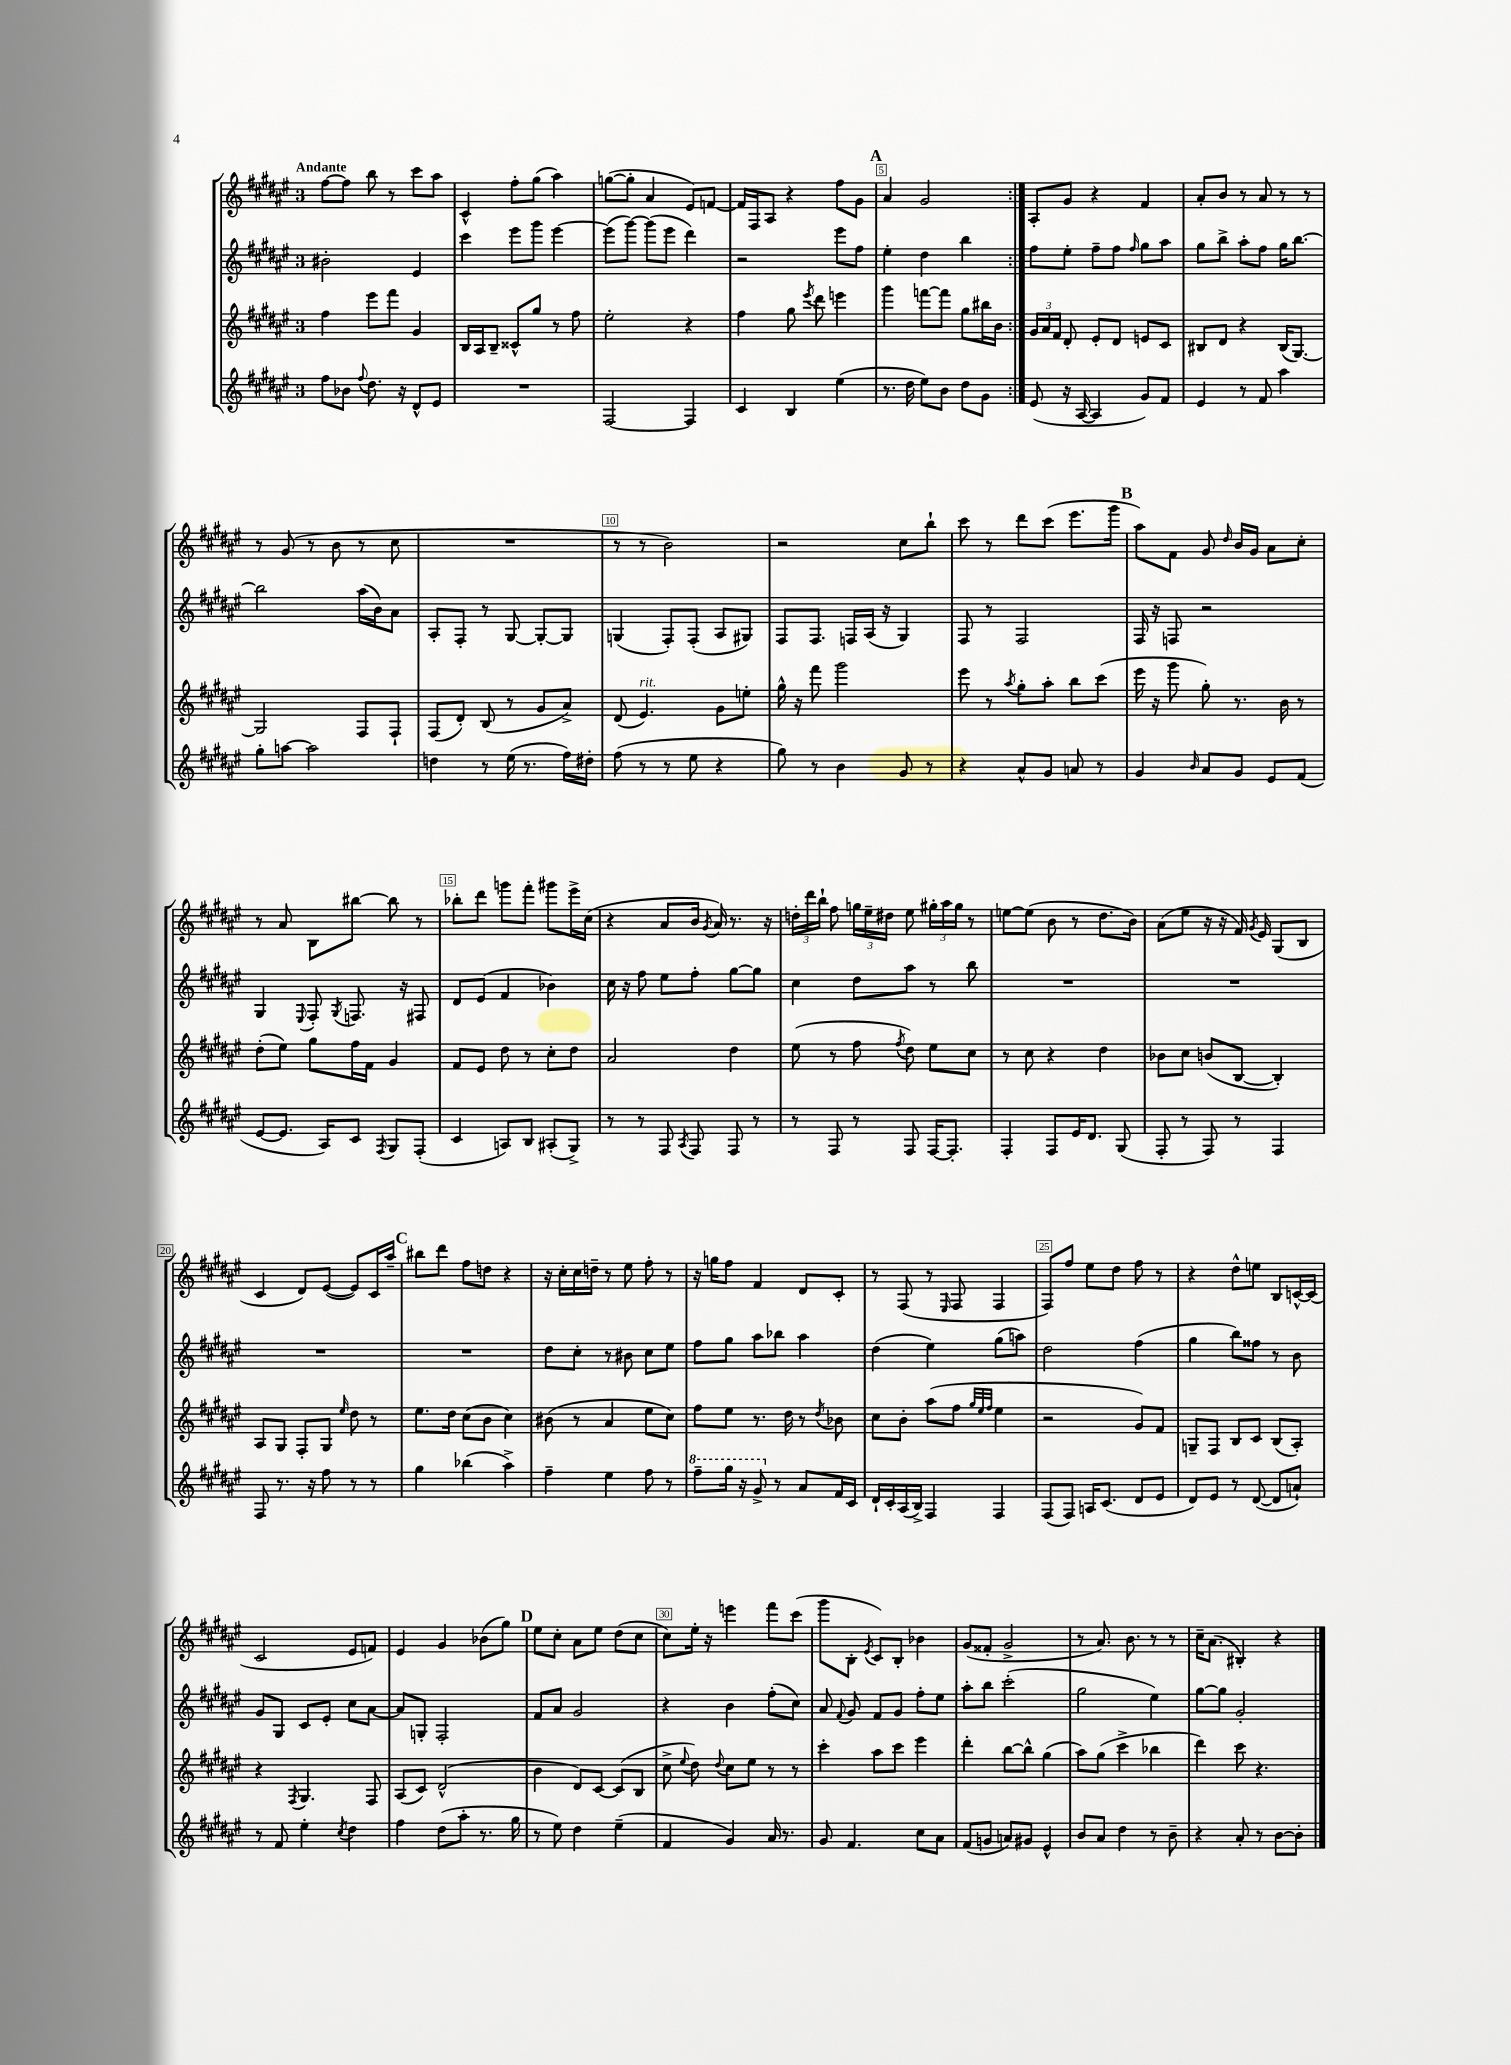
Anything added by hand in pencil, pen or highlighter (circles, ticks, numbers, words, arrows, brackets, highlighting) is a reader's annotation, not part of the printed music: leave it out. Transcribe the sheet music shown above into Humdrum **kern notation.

**kern	**kern	**kern	**kern
*staff4	*staff3	*staff2	*staff1
*clefG2	*clefG2	*clefG2	*clefG2
*k[f#c#g#d#a#e#]	*k[f#c#g#d#a#e#]	*k[f#c#g#d#a#e#]	*k[f#c#g#d#a#e#]
*M3/4	*M3/4	*M3/4	*M3/4
8ff#	4ff#	2b#'	[8ff#
8b-	.	.	8ff#]
8qqff#	.	.	.
8.dd#	8eee#	.	8bb
.	8fff#	.	8r
16r	.	.	.
8d#^^	4g#	4e#	8ccc#
8e#	.	.	8aa#
=	=	=	=
2.r	16B	4ccc#	4c#^^
.	16A#	.	.
.	8B~	.	.
.	8c##^^	8eee#	8ff#'
.	8gg#	8ggg#	(8gg#
.	8r	[4eee#	4aa#)
.	8ff#	.	.
=	=	=	=
[2F#	2ee#'	(8eee#]	([8gg
.	.	[8ggg#)	8gg']
.	.	(8ggg#]	4a#
.	.	8eee#	.
4F#]	4r	4ddd#)	8e#)
.	.	.	[8f
=	=	=	=
4c#	4ff#	2r	16f]
.	.	.	16F#
.	.	.	8A#
4B	8gg#	.	4r
.	8qeee#	.	.
.	8ddd#	.	.
(4ee#	4eee	8eee#	8ff#
.	.	8ff#	8g#
=	=	=	=
8.r	4ggg#	4ee#'	4a#
16dd#	.	.	.
8ee#)	[8fff	4dd#	2g#
8b	8fff]	.	.
8dd#	8gg#	4bb	.
8g#	16bb#	.	.
.	16b	.	.
=:|!	=:|!	=:|!	=:|!
(8e#	24g#	8ff#	8A#'
.	24a#	.	.
.	24f#	.	.
16r	8d#'	8ee#'	8g#
[16A#	.	.	.
4A#]	8e#'	8ff#~	4r
.	8d#	8ff#	.
.	.	16qqff#	.
8g#)	8e	8gg#	4f#
8f#	8c#	8aa#	.
=	=	=	=
4e#	8B#	8gg#	8a#'
.	8d#	8bb^	8b
8r	4r	8aa#'	8r
8f#	.	8ff#	8a#
4aa#	(16B#	16gg#	8r
.	[8.G#)	[8.bb	.
.	.	.	8r
=	=	=	=
8gg#'	2G#]	2bb]	8r
[8aa	.	.	(8g#
2aa]	.	.	8r
.	.	.	8b
.	8F#	(16aa#	8r
.	.	16b)	.
.	8F#`	8a#	8cc#
=	=	=	=
4dd	(8F#	8A#'	2.r
.	8d#')	8F#'	.
8r	(8B	8r	.
(16ee#	8r	[8G#	.
8.r	.	.	.
.	8g#	8G#'_	.
16ff#)	8a#^)	8G#]	.
16dd#'	.	.	.
=	=	=	=
(8ff#	(8d#	(4G	8r
8r	4.e#)	.	8r
8r	.	8F#')	2b)
8ee#	.	(8F#'	.
4r	8g#	8A#	.
.	8ee'	8G#)	.
=	=	=	=
8gg#)	16gg#^^	8F#	2r
.	16r	.	.
8r	8fff#	8.F#	.
4b	2ggg#	.	.
.	.	16F	.
.	.	(16A#	.
.	.	16r	.
8g#	.	4G#)	8cc#
8r	.	.	8bb`
=	=	=	=
4r	8eee#	8F#	8ccc#
.	8r	8r	8r
.	8qaa#	.	.
8a#^^	8gg#'	2F#	8ddd#
8g#	8aa#'	.	(8ccc#
8a	8bb	.	8.eee#
8r	(8ccc#	.	.
.	.	.	16ggg#
=	=	=	=
4g#	16eee#	16F#	8aa#)
.	16r	16r	.
.	8ggg#	8F	8f#
16qqb	.	.	.
8a#	8gg#')	2r	8g#
.	.	.	16qqdd#
8g#	8.r	.	16b
.	.	.	16g#
8e#	.	.	8a#
.	16b	.	.
(8f#	8r	.	8cc#'
=	=	=	=
[8e#	(8dd#'	4G#	8r
8.e#]	8ee#)	.	8a#
.	.	8qqE#	.
.	8gg#	8F#'	8B
16A#)	.	.	.
.	.	8qG#	.
8c#	16ff#	8.F	[8bb#
.	16f#	.	.
8qF#	.	.	.
8G#	4g#	.	8bb#]
.	.	16r	.
(8F#'	.	8F#	8r
=	=	=	=
4c#	8f#	8d#	8bb-'
.	8e#	(8e#	8ddd#
8A)	8dd#	4f#	8ggg
8B	8r	.	8fff#'
(8A#'	8cc#'	4b-)	8ggg#
8G#^)	8dd#	.	16eee#^
.	.	.	(16cc#
=	=	=	=
8r	2a#	16cc#	4r
.	.	16r	.
8r	.	8ff#	.
8F#	.	8ee#	8a#
8qA#	.	.	.
8F#	.	8ff#'	16b
.	.	.	8qg#
.	.	.	16a#)
8F#	4dd#	[8gg#	8.r
8r	.	8gg#]	.
.	.	.	16r
=	=	=	=
8r	(8ee#	4cc#	24dd'
.	.	.	24ddd#
.	.	.	24bb`
8F#	8r	.	8ff#
8r	8ff#	8dd#	24gg
.	.	.	24ee#~
.	.	.	24dd#
.	8qff#	.	.
8F#	8dd#)	8aa#	8ee#
[16F#	8ee#	8r	24gg#'
.	.	.	24aa#
8.F#']	.	.	.
.	.	.	24gg#
.	8cc#	8bb	8r
=	=	=	=
4F#'	8r	2.r	[8ee
.	8cc#	.	(8ee]
8F#	4r	.	8b
16e#	.	.	8r
8.d#	.	.	.
.	4dd#	.	8.dd#
(8G#	.	.	.
.	.	.	16b)
=	=	=	=
8F#'	8b-	2.r	(8a#
8r	8cc#	.	8ee#
8F#)	(8b	.	16r
.	.	.	16r
8r	[8B	.	16f#)
.	.	.	8qg#
.	.	.	16e#
4F#	4B'])	.	(8G#
.	.	.	8B
=	=	=	=
8F#	8A#	2.r	4c#
8.r	8G#	.	.
.	8F#'	.	8d#)
16r	.	.	.
8ff#	8G#	.	([8e#
.	16qqee#	.	.
8r	8dd#	.	8e#])
8r	8r	.	16c#
.	.	.	16aa#~
=	=	=	=
4gg#	8.ee#	2.r	8bb#
.	.	.	8ddd#
.	16dd#	.	.
(4bb-	(8cc#	.	8ff#
.	8b	.	8dd
4aa#^)	4cc#)	.	4r
=	=	=	=
4ff#~	(8b#	8dd#	16r
.	.	.	16cc#'
.	8r	8cc#'	16cc#
.	.	.	16dd~
4ee#	4a#	8r	8r
.	.	8b#	8ee#
8ff#	8ee#	8cc#	8ff#'
8r	8cc#)	8ee#	8r
=	=	=	=
8fff#~	8ff#	8ff#	16r
.	.	.	16gg
16ggg#	8ee#	8gg#	8ff#
16r	.	.	.
8gg#^	8.r	8aa#	4f#
8r	.	8bb-	.
.	16dd#	.	.
8a#	8r	4aa#	8d#
.	8qdd#	.	.
16f#	8b-	.	8c#'
16c#	.	.	.
=	=	=	=
16d#`	8cc#	(4dd#	8r
16c#'	.	.	.
(16A#	8b'	.	(8F#
16B^)	.	.	.
4F#	(8aa#	4ee#)	8r
.	.	.	16qqE#
.	8ff#	.	8F#
.	32qqgg#	.	.
.	32qqee#	.	.
.	32qqff#	.	.
4F#	4ee#	(8gg#	4F#
.	.	8aa)	.
=	=	=	=
(8F#	2r	2dd#	8F#)
8F#)	.	.	8ff#
16A	.	.	8ee#
(8.c#	.	.	.
.	.	.	8dd#
8d#	8g#)	(4ff#	8ff#
8e#	8f#	.	8r
=	=	=	=
8d#)	8G~	4gg#	4r
8e#	8F#	.	.
8r	8B	8bb)	8dd#^^
([8d#	8c#	8ff##	8ee
8d#]	(8B	8r	8B
8a`)	8A#')	8b	[16c^^
.	.	.	(16c]
=	=	=	=
8r	4r	8g#	2c#
8f#	.	8G#	.
.	8qF#	.	.
4ee#'	4.G#	8c#	.
.	.	8e#'	.
8qcc#	.	.	.
4dd#	.	8cc#	8e#
.	8F#	[8a#	8f)
=	=	=	=
4ff#	(8A#	8a#]	4e#
.	8c#)	8G'	.
(8dd#	(2d#^^	2F#'	4g#
8aa#'	.	.	.
8.r	.	.	(8b-
.	.	.	8gg#)
16gg#	.	.	.
=	=	=	=
8r	4b	8f#	8ee#
8ee#)	.	8a#	8cc#'
4dd#	8d#)	2g#	8a#
.	[8c#	.	8ee#
(4ee#~	(8c#]	.	(8dd#
.	8B	.	8cc#
=	=	=	=
4f#	8cc#^	4r	8cc#)
.	8qqee#	.	.
.	8dd#)	.	16ee#'
.	.	.	16r
.	8qqdd#	.	.
4g#)	8cc#	4b	4eee
.	8ee#	.	.
16a#	8r	(8ff#'	8fff#
8.r	.	.	.
.	8r	8cc#)	(8ccc#
=	=	=	=
8g#	4ccc#'	8a#	8ggg#
.	.	8qqf#	.
4.f#	.	8g#	8B'
.	.	.	8qe#
.	8aa#	8f#	8c#)
.	8ccc#	8g#	8B'
8cc#	4eee#	8ff#'	4b-
8a#	.	8ee#	.
=	=	=	=
(8f#	4ddd#'	8aa#'	(8g#
8g	.	8bb	8f##'
8a)	[8bb	(2ccc#'	2g#^
8g#	8bb^^]	.	.
4e#^^	(4gg#	.	.
=	=	=	=
8b	8aa#)	2gg#	8r
8a#	(8gg#	.	8.a#)
4dd#	4ccc#^	.	.
.	.	.	8.b
8r	4bb-	4ee#)	8r
8b~	.	.	8r
=	=	=	=
4r	4ddd#)	[8gg#	16cc#~
.	.	.	(8.a#
.	.	8gg#]	.
8a#'	8ccc#	2g#'	4B#')
8r	4.r	.	.
[8b	.	.	4r
8b']	.	.	.
==	==	==	==
*-	*-	*-	*-
